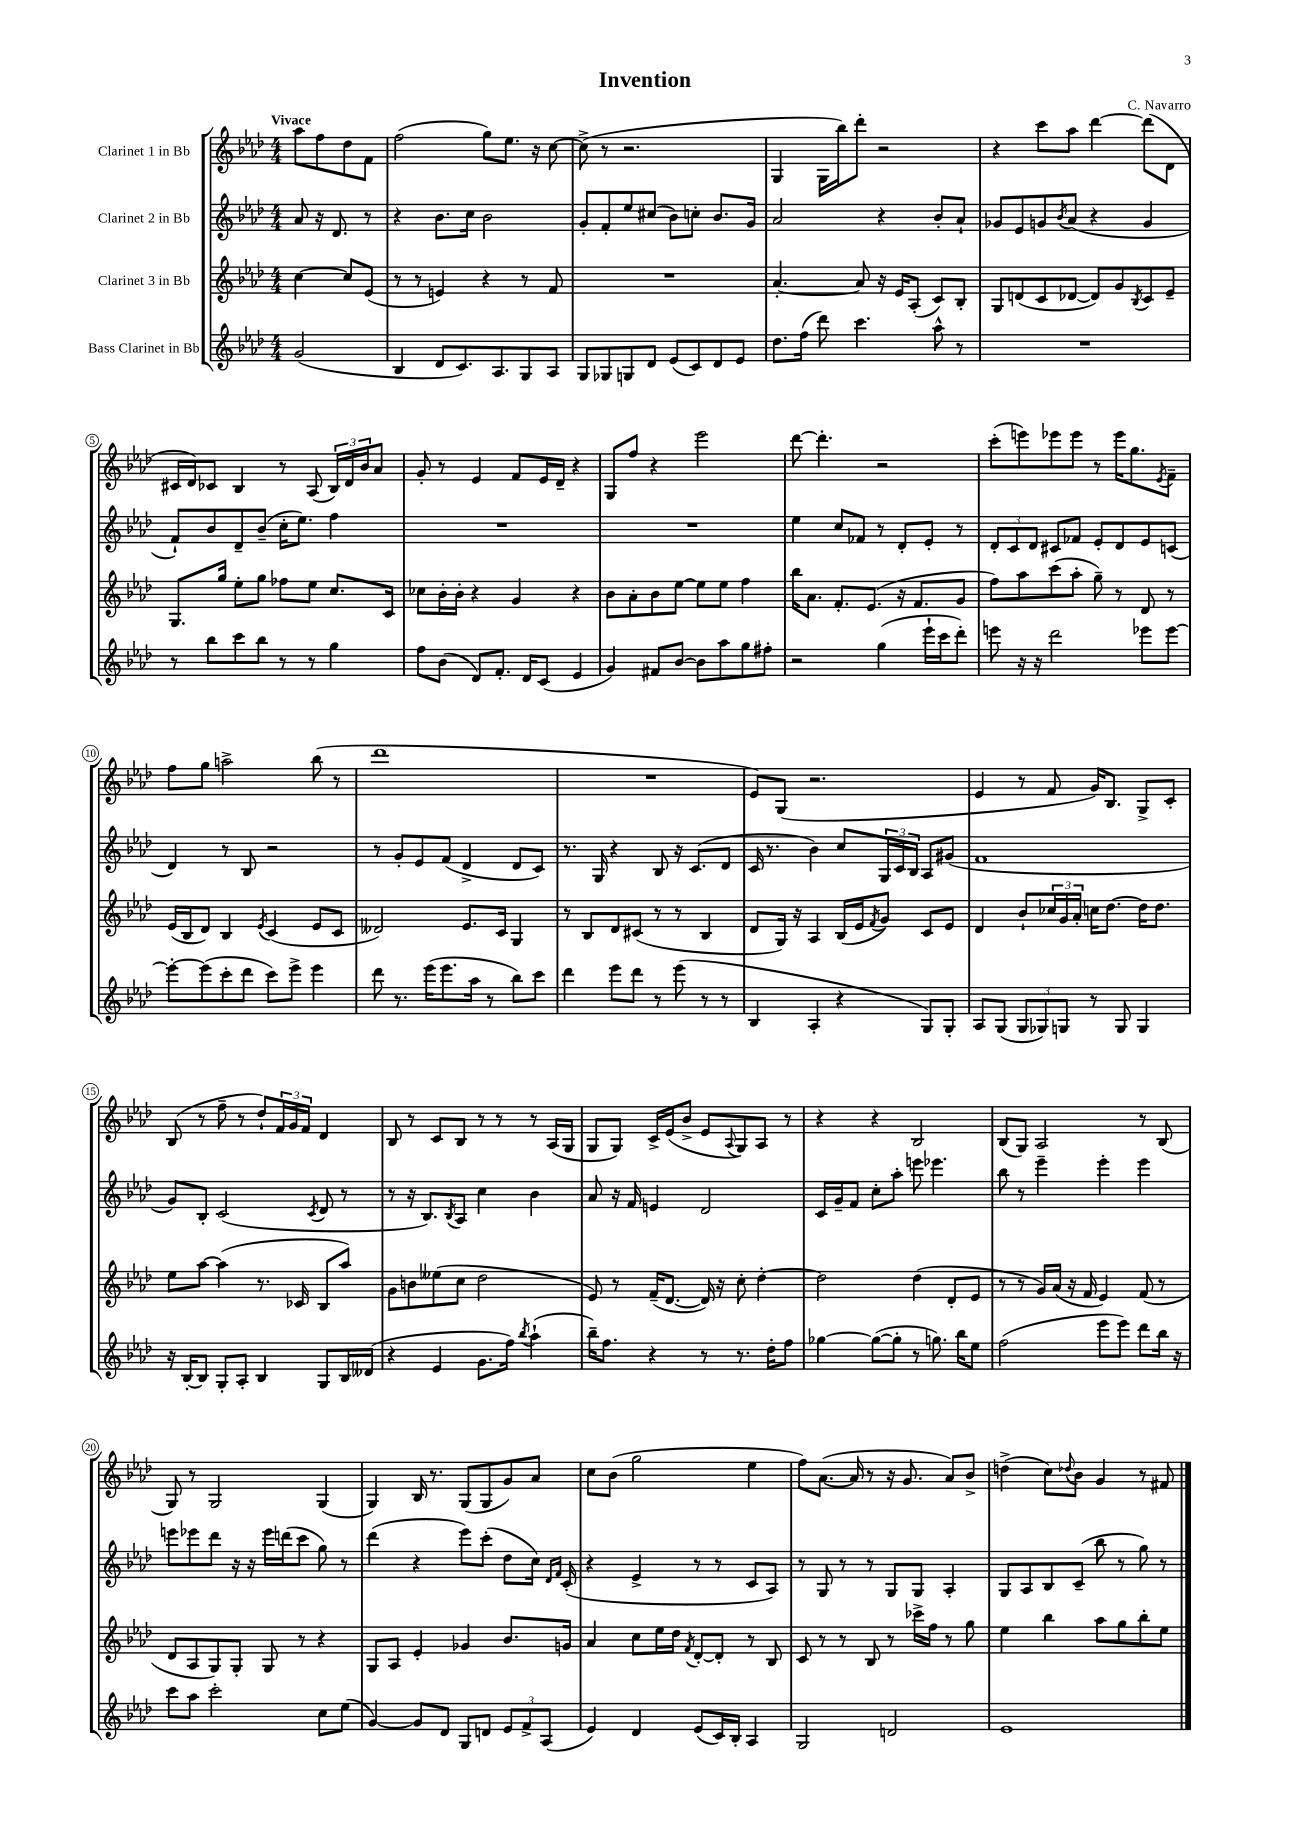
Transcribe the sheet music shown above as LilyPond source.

\header { title = "Invention" composer = "C. Navarro" }
<<
\new StaffGroup <<
\new Staff = "s0" \with { instrumentName = "Clarinet 1 in Bb" } {
    \clef treble \key aes \major \numericTimeSignature \time 4/4 \partial 2 \tempo "Vivace"
    aes''8 f''8 des''8 f'8 |
    f''2( g''8) ees''8. r16 c''8~ |
    c''8->( r8 r2. |
    g4 g16 bes''16) des'''8-. r2 |
    r4 c'''8 aes''8 des'''4~ des'''8( des'8 |
    cis'16 des'16) ces'8 bes4 r8 aes8( \tuplet 3/2 { bes16) des'16 bes'16 } aes'8 |
    g'8-. r8 ees'4 f'8 ees'16 des'16-- r4 |
    g8 f''8 r4 ees'''2 |
    des'''8~ des'''4.-. r2 |
    c'''8-.( e'''8) ees'''8 ees'''8 r8 ees'''16 g''8. \acciaccatura { ees'8 } f'8-- |
    f''8 g''8 a''2-> bes''8( r8 |
    des'''1 |
    R1 |
    ees'8) g8( r2. |
    ees'4 r8 f'8 g'16) bes8. g8-> c'8-. |
    bes8( r8 f''8-- r8 des''8-!) \tuplet 3/2 { f'16 g'16 f'16 } des'4 |
    bes8 r8 c'8 bes8 r8 r8 r8 aes16( g16 |
    g8 g8) c'16-> ees'16( bes'8-> ees'8 \appoggiatura { aes8 } g8) aes8 r8 |
    r4 r4 bes2 |
    bes8( g8) aes2 r8 bes8( |
    g8) r8 g2 g4( |
    g4) bes16 r8. g8( g8 g'8) aes'8 |
    c''8 bes'8( g''2 ees''4 |
    f''8) aes'8.~( aes'16 r8 r16 g'8. aes'8) bes'8-> |
    d''4->( c''8) \appoggiatura { des''8 } bes'8 g'4 r8 fis'8 \bar "|." |
}
\new Staff = "s1" \with { instrumentName = "Clarinet 2 in Bb" } {
    \clef treble \key aes \major \numericTimeSignature \time 4/4 \partial 2
    aes'8 r16 des'8. r8 |
    r4 bes'8. c''16 bes'2 |
    g'8-. f'8-. ees''8 cis''8( bes'8) c''8-. bes'8. g'16 |
    aes'2 r4 bes'8-. aes'8-! |
    ges'8 ees'8 g'8 \acciaccatura { bes'8 } aes'8( r4 g'4 |
    f'8-!) bes'8 des'8-- bes'8--( c''16-. ees''8.) f''4 |
    R1 |
    R1 |
    ees''4 c''8 fes'8 r8 des'8-. ees'8-. r8 |
    \tuplet 3/2 { des'8-. c'8 des'8 } cis'8 fes'8 ees'8-. des'8 ees'8 c'8( |
    des'4) r8 bes8 r2 |
    r8 g'8-. ees'8 f'8( des'4-> des'8 c'8) |
    r8. g16 r4 bes8 r16 c'8.( des'8 |
    c'16 r8. bes'4) c''8 \tuplet 3/2 { g16 c'16 bes16 } aes8 gis'8( |
    f'1 |
    g'8) bes8-. c'2( \acciaccatura { c'8 } des'8 r8 |
    r8 r16 bes8.) \acciaccatura { bes8 } aes8 c''4 bes'4 |
    aes'8 r16 f'16 e'4 des'2 |
    c'16 g'16-- f'8 c''8-. aes''8-. e'''8 ees'''4. |
    bes''8 r8 ees'''4-- ees'''4-. ees'''4 |
    e'''8 ees'''8 des'''8 r16 r16 ees'''16 d'''16( c'''8 g''8) r8 |
    des'''4( r4 ees'''8) c'''8-.( des''8 c''16) \grace { des'16 f'16 } c'16-.( |
    r4 ees'4-> r8 r8 c'8 aes8) |
    r8 g8 r8 r8 g8 g8 aes4-. |
    g8 aes8 bes8 c'8--( bes''8 r8 g''8) r8 \bar "|." |
}
\new Staff = "s2" \with { instrumentName = "Clarinet 3 in Bb" } {
    \clef treble \key aes \major \numericTimeSignature \time 4/4 \partial 2
    c''4~ c''8 ees'8( |
    r8 r8 e'4) r4 r8 f'8 |
    R1 |
    aes'4.~-. aes'8 r16 ees'16 aes8-.( c'8) bes8-. |
    g8 d'8( c'8 des'8~ des'8) g'8 \acciaccatura { bes8 } c'8 ees'8-- |
    g8. g''16 ees''8-. g''8 fes''8 ees''8 c''8. c'16 |
    ces''8 bes'16-. bes'16-. r4 g'4 r4 |
    bes'8 aes'8-. bes'8 ees''8~ ees''8 ees''8 f''4 |
    bes''16 aes'8. f'8.-. ees'8.( r16 f'8. g'8 |
    f''8) aes''8 c'''8( aes''8-. g''8--) r8 des'8 r8 |
    ees'16( bes16 des'8) bes4 \acciaccatura { ees'8 } c'4( ees'8 c'8 |
    deses'2) ees'8. c'16 g4 |
    r8 bes8 des'8 cis'8( r8 r8 bes4 |
    des'8 g16) r16 aes4 bes16( ees'16 \acciaccatura { f'8 } g'8) c'8 ees'8 |
    des'4 bes'8-! \tuplet 3/2 { ces''16 g'16 aes'16-. } c''16 des''8.~ des''16 des''8. |
    ees''8 aes''8~ aes''4( r8. ces'16 bes8 aes''8) |
    g'8 b'8 eeses''8( c''8 des''2 |
    ees'8) r8 f'16--( des'8.~ des'16) r16 c''8-. des''4~-. |
    des''2 des''4( des'8-. ees'8 |
    r8 r8 g'16) aes'16( r16 f'16 ees'4) f'8( r8 |
    des'8 aes8 g8) g8-. g8 r8 r4 |
    g8 aes8 ees'4-. ges'4 bes'8. g'16 |
    aes'4 c''8 ees''16 des''16 \acciaccatura { f'8 } des'8~-. des'8-. r8 bes8 |
    c'8 r8 r8 bes8 r8 ces'''16-> f''16 r8 g''8 |
    ees''4 bes''4 aes''8 g''8 bes''8-. ees''8 \bar "|." |
}
\new Staff = "s3" \with { instrumentName = "Bass Clarinet in Bb" } {
    \clef treble \key aes \major \numericTimeSignature \time 4/4 \partial 2
    g'2( |
    bes4 des'8 c'8.) aes8. g8 aes8 |
    g8 ges8 g8 des'8 ees'8( c'8) des'8 ees'8 |
    des''8. f''16( des'''8) c'''4. aes''8-^ r8 |
    R1 |
    r8 bes''8 c'''8 bes''8 r8 r8 g''4 |
    f''8 bes'8( des'8) f'8.-. des'16 c'8( ees'4 |
    g'4) fis'8 bes'8~ bes'8 aes''8 g''8 fis''8-. |
    r2 g''4( ees'''16-! c'''16 des'''8-.) |
    e'''8 r16 r16 des'''2 ees'''8 ees'''8~ |
    ees'''8~-. ees'''8( c'''8-. des'''8 c'''8) ees'''8-> ees'''4 |
    des'''8 r8. ees'''16( ees'''8. aes''16 r8 bes''8) c'''8 |
    des'''4 ees'''8 des'''8 r8 ees'''8( r8 r8 |
    bes4 aes4-. r4 g8) g8-. |
    aes8 g8( \tuplet 3/2 { g8 ges8) g8 } r8 g8 g4 |
    r16 bes16~-. bes8 g8-. aes8-. bes4 g8 bes16 deses'16( |
    r4 ees'4 g'8. f''16) \acciaccatura { bes''8 } aes''4-!( |
    bes''16--) f''8. r4 r8 r8. des''16-. f''8 |
    ges''4~ ges''8~( ges''8-. r8 g''8.) bes''16 ees''8 |
    f''2( ees'''8 ees'''8) des'''8 bes''16 r16 |
    c'''8 aes''8 c'''2-. c''8 ees''8( |
    g'4~) g'8 des'8 g8 d'8 \tuplet 3/2 { ees'8 f'8-> aes8( } |
    ees'4) des'4 ees'8( c'16) bes16-. aes4 |
    g2 d'2 |
    ees'1 \bar "|." |
}
>>
>>
\layout { \context { \Score \override BarNumber.stencil = #(make-stencil-circler 0.1 0.3 ly:text-interface::print) } }
